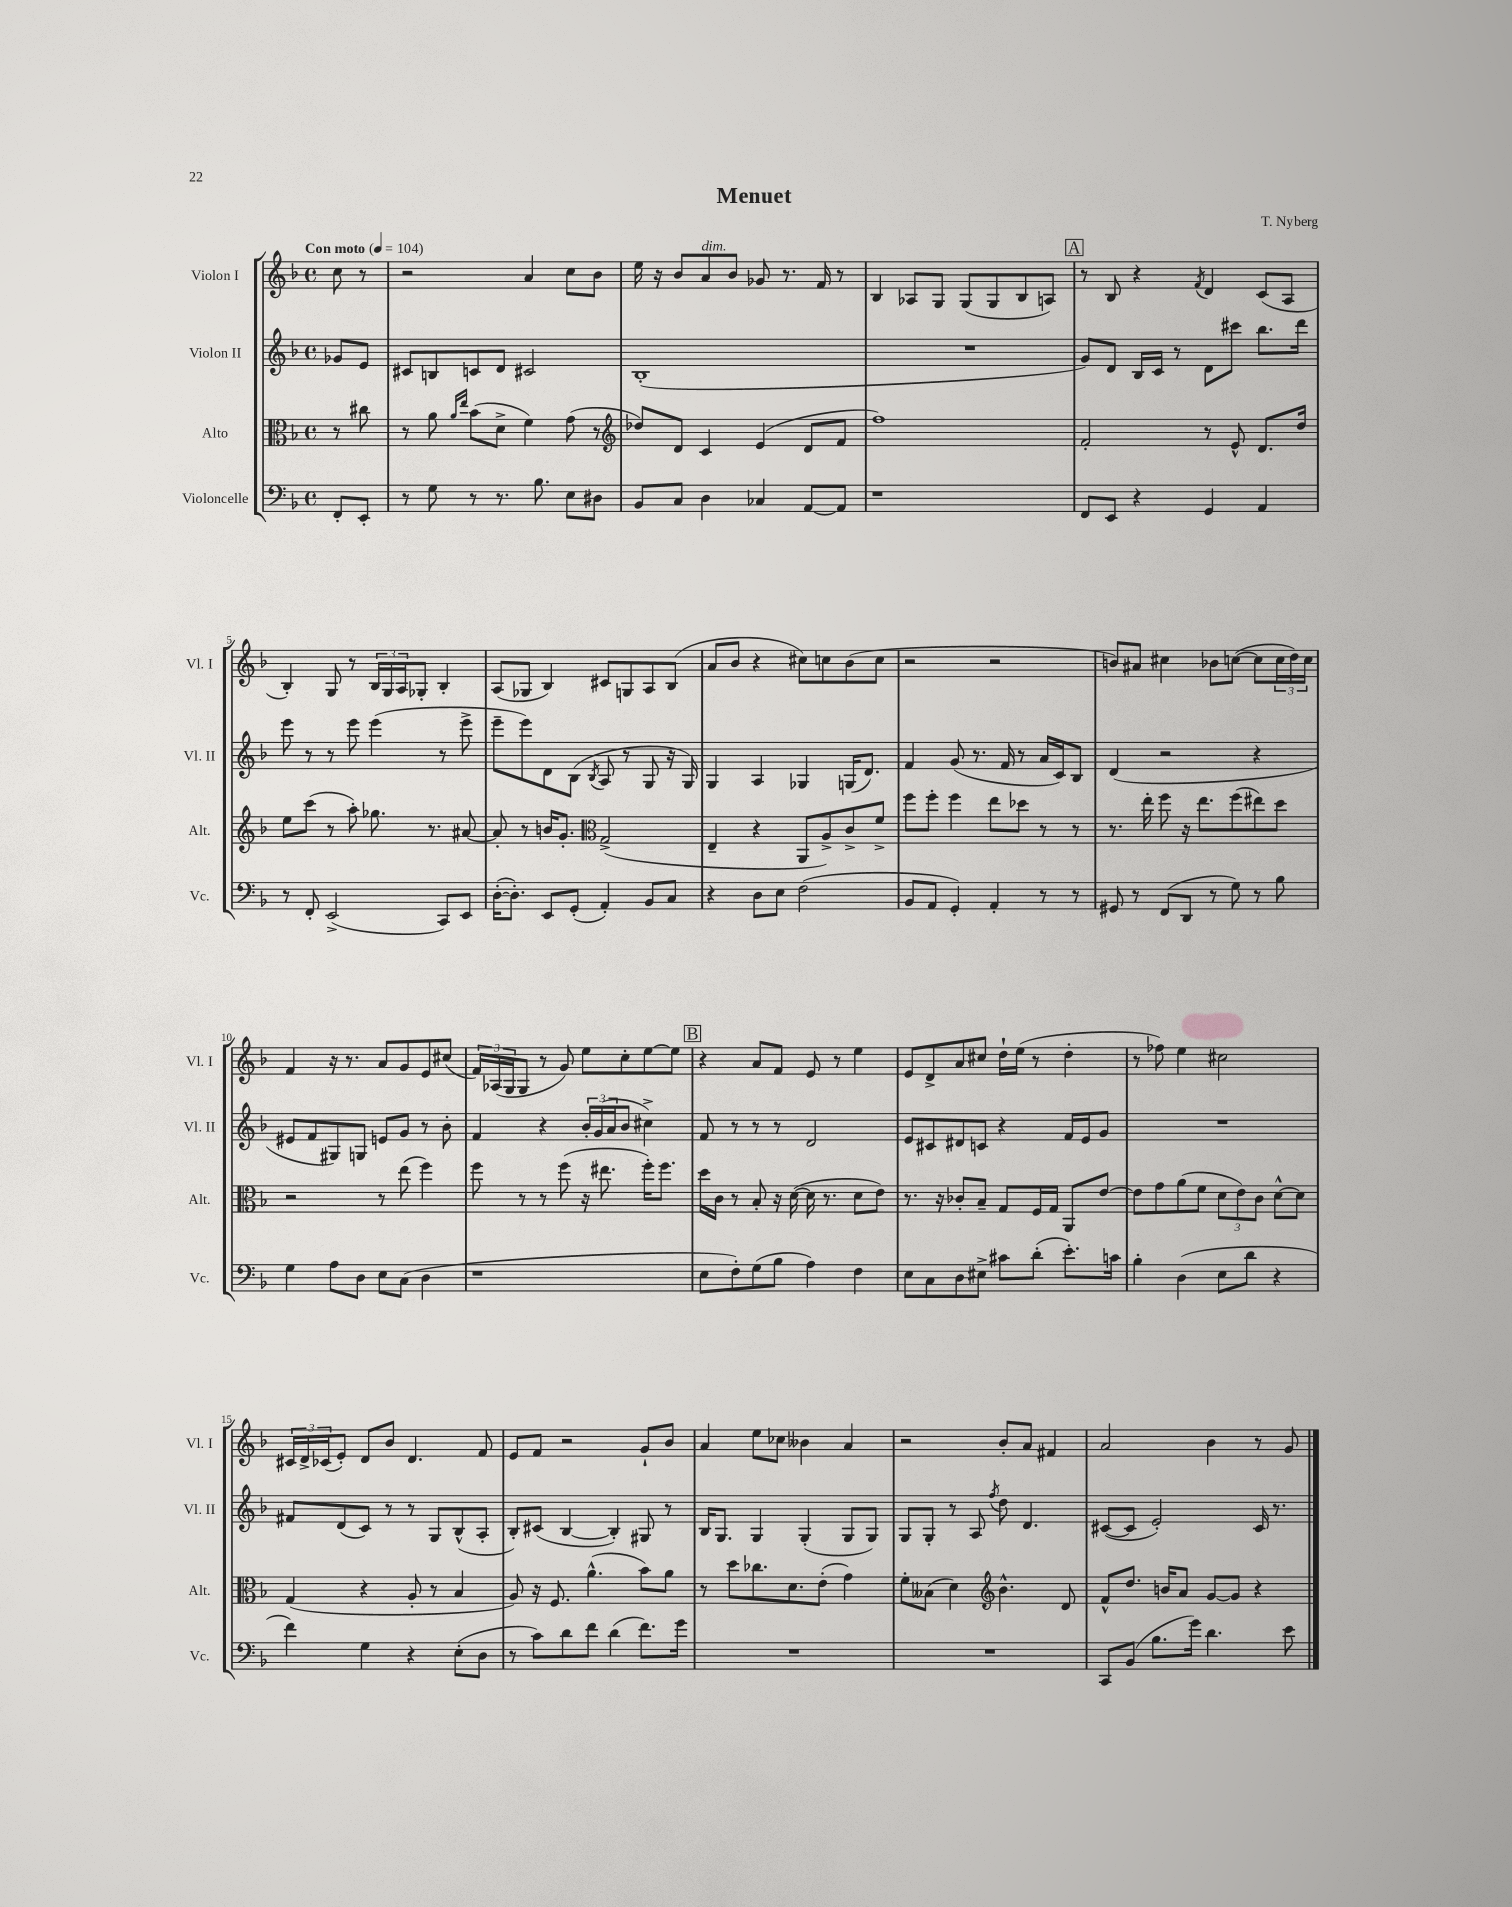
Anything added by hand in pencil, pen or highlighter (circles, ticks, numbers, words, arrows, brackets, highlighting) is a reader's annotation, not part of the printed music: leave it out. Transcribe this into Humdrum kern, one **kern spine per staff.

**kern	**kern	**kern	**kern
*part4	*part3	*part2	*part1
*staff4	*staff3	*staff2	*staff1
*I"Violoncelle	*I"Alto	*I"Violon II	*I"Violon I
*I'Vc.	*I'Alt.	*I'Vl. II	*I'Vl. I
*clefF4	*clefC3	*clefG2	*clefG2
*k[b-]	*k[b-]	*k[b-]	*k[b-]
*M4/4	*M4/4	*M4/4	*M4/4
*met(c)	*met(c)	*met(c)	*met(c)
*MM104	*MM104	*MM104	*MM104
=	=	=	=
!	!	!	!LO:TX:a:B:t=Con moto
8FF'/L	8r	8g-X/L	8cc\
8EE'/J	8cc#X\	8e/J	8r
=1	=1	=1	=1
8r	8r	8c#X/L	2r
8G\	8a\	8Bn/	.
.	16qqa/LL	.	.
.	16qqee/JJ	.	.
8r	(8b-\L	8cn/	.
8.r	8d^\J	8d/J	.
.	4f\)	2c#X/	4a/
8.B-\	.	.	.
8E\L	(8g\	.	8cc\L
8D#X\J	8r	.	8b-\J
=2	=2	=2	=2
*	*clefG2	*	*
8BB-/L	8dd-X/L)	(1B-'	16ee\
.	.	.	16r
8C/J	8d/J	.	8b-/L
!	!	!	!LO:TX:a:i:t=dim.
4D\	4c/	.	8a/
.	.	.	8b-/J
4C-X/	(4e/	.	8g-X/
.	.	.	8.r
[8AA/L	8d/L	.	.
.	.	.	16f/
8AA/J]	8f/J	.	8r
=3	=3	=3	=3
1r	1ff)	1r	4B-/
.	.	.	8A-X/L
.	.	.	8G/J
.	.	.	(8G/L
.	.	.	8G/
.	.	.	8B-/
.	.	.	8An/J)
!!LO:REH:place=s1:t=A
=4	=4	=4	=4
8FF/L	2f'/	8g/L)	8r
8EE/J	.	8d/J	8B-/
4r	.	16B-/LL	4r
.	.	16c/JJ	.
.	.	8r	.
.	.	.	8qf/
4GG/	8r	8d\L	4d/
.	8e^^/	8ccc#X\J	.
4AA/	8.d/L	8.bb-\L	(8c/L
.	.	.	8A/J
.	16dd/Jk	16ddd\Jk	.
!!LO:LB:g=z
=5	=5	=5	=5
8r	8ee\L	8eee\	4B-'/)
8FF'/	(8ccc\J	8r	.
(2EE^/	8r	8r	8G/
.	8aa'\)	8eee\	8r
.	8.gg-X\	(4eee\	24B-/LL
.	.	.	24G/
.	.	.	24A/J
.	.	.	8G-X'/J
.	8.r	.	.
8CC/L)	.	8r	4B-'/
8EE/J	[8a#X/	8eee^\	.
=6	=6	=6	=6
([16D'\KL	8a#'/]	8eee~\L	(8A/L
8.D'\J])	.	.	.
.	8r	8eee\)	8G-X/J
8EE/L	16bn/KL	8d\	4B-/)
.	8.g'/J	.	.
(8GG'/J	.	(8B-\J	.
*	*clefC3	*	*
.	.	8qB-/	.
4AA'/)	(2G^/	8A/	8c#X/L
.	.	8r	8Gn/
8BB-/L	.	8G/	8A/
8C/J	.	16r	(8B-/J
.	.	16G/)	.
=7	=7	=7	=7
4r	4E~/	4G/	8a/L
.	.	.	8b-/J
8D\L	4r	4A/	4r
8E\J	.	.	.
(2F\	8AA/L	4G-X/	8cc#X\L)
.	8A^/)	.	8ccn\
.	8c^/	(16Gn/KL	(8b-\
.	.	8.d/J)	.
.	8f^/J	.	8cc\J
=8	=8	=8	=8
8BB-/L	8ff\L	4f/	2r
8AA/J	8ff'\J	.	.
4GG'/)	4ff\	(8g/	.
.	.	8.r	.
4AA'/	8ee\L	.	2r
.	.	16f/	.
.	8dd-X\J	8r	.
8r	8r	16a/LL	.
.	.	16c/J)	.
8r	8r	8B-/J	.
=9	=9	=9	=9
8GG#X/	8.r	(4d/	8bn/L)
8r	.	.	8a#X/J
.	16ee'\	.	.
(8FF/L	8ff\	2r	4cc#X\
8DD/J	16r	.	.
.	8.ee\L	.	.
8r	.	.	8b-X\L
8G\)	(8ff\	.	([8ccn\J
8r	8ee#X\)	4r	8cc\L]
8B-\	8dd\J	.	24cc\L
.	.	.	24dd\)
.	.	.	24cc\JJ
!!LO:LB:g=z
=10	=10	=10	=10
4G\	2r	8e#X/L	4f/
.	.	8f/	.
8A\L	.	8G#X/)	16r
.	.	.	8.r
8D\J	.	8Gn/J	.
8E\L	8r	8en/L	8a/L
(8C\J	(8ee\	8g/J	8g/
4D\	4ff\)	8r	8e/
.	.	8b-'\	(8cc#X/J
=11	=11	=11	=11
1r	8ff\	4f/	24f/LL)
.	.	.	(24A-X/
.	.	.	24G/J
.	8r	.	8G/J
.	8r	4r	8r
.	(8ff\	.	8g/)
.	16r	24b-'/LL	8ee\L
.	.	(24g/	.
.	8.ee#X\	.	.
.	.	24a/J	.
.	.	8b-/J	8cc'\
.	16ff'\KL)	4cc#X^\)	[8ee\
.	8.ff\J	.	.
.	.	.	8ee\J]
!!LO:REH:place=s1:t=B
=12	=12	=12	=12
8E\L	16dd\LL	8f/	4r
.	16c\JJ	.	.
8F'\)	8r	8r	.
(8G\	8B-'/	8r	8a/L
8B-\J	16r	8r	8f/J
.	([16d\	.	.
4A\)	16d\]	2d/	8e/
.	8.r	.	.
.	.	.	8r
4F\	8d\L	.	4ee\
.	8e\J)	.	.
=13	=13	=13	=13
8E\L	8.r	8e/L	8e/L
8C\	.	8c#X/	8d^/
.	16r	.	.
8D\	8c-X'/L	8d#X/	8a/
8E#X^\J	8B-~/J	8cn/J	8cc#X/J
8c#X\L	8G/L	4r	16dd`\LL
.	.	.	(16ee\JJ
(8d'\J	16F/L	.	8r
.	16G/JJ	.	.
8.e'\L)	8AA/L	16f/LL	4dd'\
.	.	16e/J	.
.	[8e/J	8g/J	.
16cn\Jk	.	.	.
=14	=14	=14	=14
4B-'\	8e\L]	1r	8r
.	8g\	.	8ff-X\)
(4D\	(8a\	.	4ee\
.	8f\J	.	.
8E\L	12d\L	.	2cc#X\
.	12e\)	.	.
8d\J	.	.	.
.	12c\J	.	.
4r	[8d^^\L	.	.
.	8d\J]	.	.
!!LO:LB:g=z
=15	=15	=15	=15
4f\)	(4G/	8f#X/L	24c#X/LL
.	.	.	24d^/
.	.	.	(24c-X/J
.	.	(8d/	8e'/J)
4G\	4r	8c/J)	8d/L
.	.	8r	8b-/J
4r	8A'/	8r	4.d/
.	8r	8G/L	.
(8E'\L	4B-/	(8B-^^/	.
8D\J	.	8A'/J	8f/
=16	=16	=16	=16
8r	8A/)	8B-'/L)	8e/L
8c\L)	16r	(8c#X/J	8f/J
.	8.F/	.	.
8d\	.	[4B-/	2r
8f\J	(4.a^^\	.	.
(4d\	.	4B-'/])	.
8.f\L)	8b-\L)	8G#X/	8g`/L
.	8a\J	8r	8b-/J
16g\Jk	.	.	.
=17	=17	=17	=17
1r	8r	16B-/KL	4a/
.	.	8.G/J	.
.	8dd\L	.	.
.	8.cc-X\	4G/	8ee\L
.	.	.	8cc-X\J
.	8.d\	.	.
.	.	(4G'/	4b--X\
.	(8e'\J	.	.
.	4g\)	8G/L	4a/
.	.	8G/J)	.
=18	=18	=18	=18
1r	8f'\L	8G/L	2r
.	(8B--X\J	8G'/J	.
.	4d\)	8r	.
.	.	8A/	.
*	*clefG2	*	*
.	.	8qff/	.
.	4.b-^^\	8dd\	8b-'/L
.	.	4.d/	8a/J
.	.	.	4f#X/
.	8d/	.	.
=19	=19	=19	=19
8CC/L	8f^^/L	([8c#X/L	2a/
(8BB-/J	8.dd/J	8c#/J]	.
8.B-\L	.	2e'/)	.
.	16bn/KL	.	.
.	8a/J	.	.
16g\Jk)	.	.	.
4.d\	[8g/L	.	4b-\
.	8g/J]	.	.
.	4r	16c#/	8r
.	.	8.r	.
8e\	.	.	8g/
==	==	==	==
*-	*-	*-	*-
